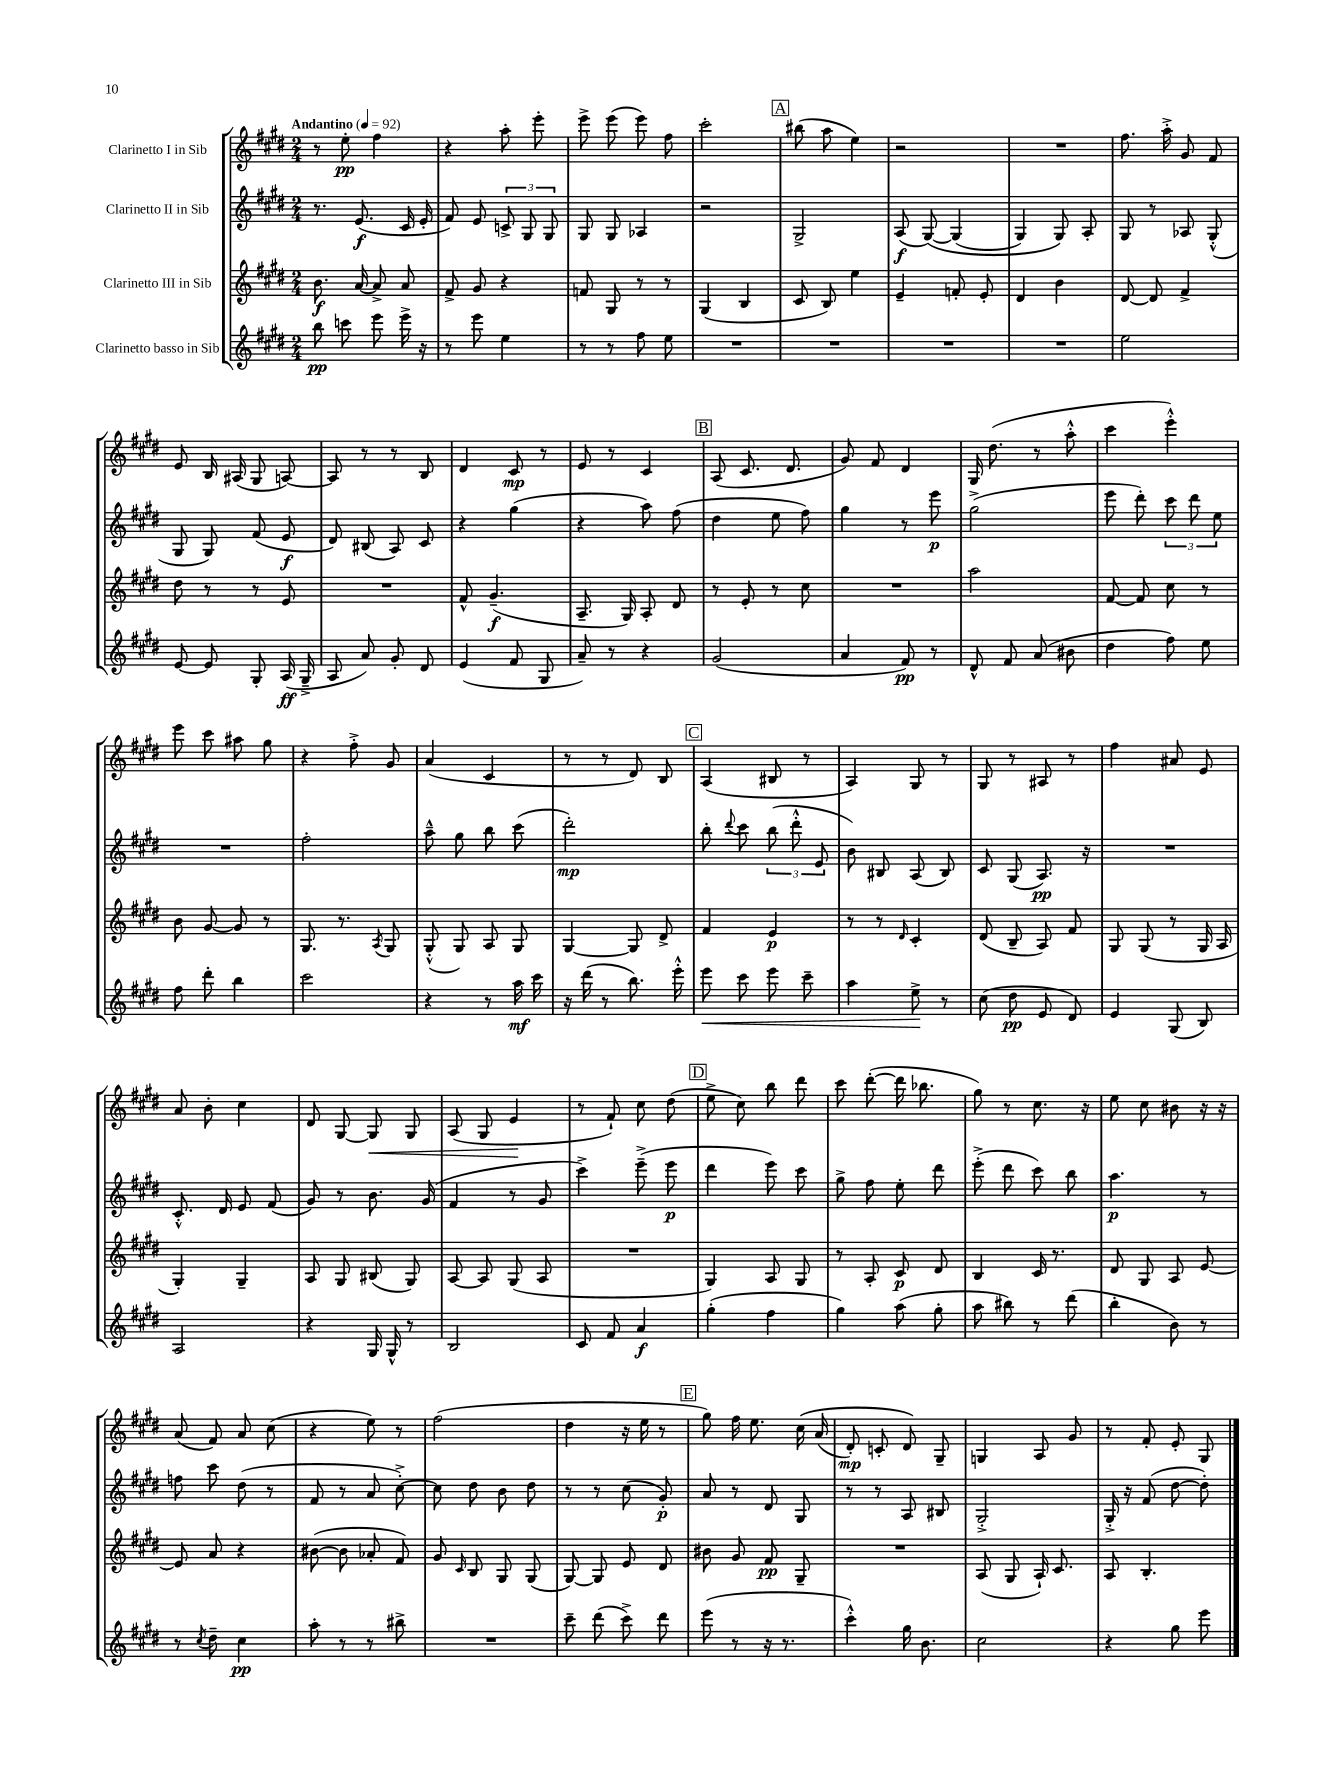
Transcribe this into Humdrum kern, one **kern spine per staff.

**kern	**dynam	**kern	**dynam	**kern	**dynam	**kern	**dynam
*part4	*part4	*part3	*part3	*part2	*part2	*part1	*part1
*staff4	*staff4	*staff3	*staff3	*staff2	*staff2	*staff1	*staff1
*I"Clarinetto basso in Sib	*	*I"Clarinetto III in Sib	*	*I"Clarinetto II in Sib	*	*I"Clarinetto I in Sib	*
*clefG2	*	*clefG2	*	*clefG2	*	*clefG2	*
*k[f#c#g#d#]	*	*k[f#c#g#d#]	*	*k[f#c#g#d#]	*	*k[f#c#g#d#]	*
*M2/4	*	*M2/4	*	*M2/4	*	*M2/4	*
*MM92	*	*MM92	*	*MM92	*	*MM92	*
=1	=1	=1	=1	=1	=1	=1	=1
!	!	!	!	!	!	!LO:TX:a:B:t=Andantino	!
8bb\	pp	8.b\	f	8.r	.	8r	.
8cccn\	.	.	.	.	.	8ee'\	pp
.	.	[16a/	.	(8.e/	f	.	.
8eee\	.	8a^/]	.	.	.	4ff#\	.
16eee^\	.	8a/	.	16c#/	.	.	.
16r	.	.	.	16e'/	.	.	.
=2	=2	=2	=2	=2	=2	=2	=2
8r	.	8f#^/	.	8f#/)	.	4r	.
8eee\	.	8g#/	.	8e/	.	.	.
4ee\	.	4r	.	12cn^/	.	8aa'\	.
.	.	.	.	12G#/	.	.	.
.	.	.	.	.	.	8eee'\	.
.	.	.	.	12G#/	.	.	.
=3	=3	=3	=3	=3	=3	=3	=3
8r	.	8fn/	.	8G#/	.	8eee^\	.
8r	.	8G#/	.	8G#/	.	(8eee\	.
8ff#\	.	8r	.	4A-X/	.	8eee\)	.
8ee\	.	8r	.	.	.	8ff#\	.
=4	=4	=4	=4	=4	=4	=4	=4
2r	.	(4G#/	.	2r	.	2ccc#'\	.
.	.	4B/	.	.	.	.	.
!!LO:REH:place=s1:t=A
=5	=5	=5	=5	=5	=5	=5	=5
2r	.	8c#/	.	2G#^/	.	(8bb#X\	.
.	.	8B/)	.	.	.	8aa\	.
.	.	4ee\	.	.	.	4ee\)	.
=6	=6	=6	=6	=6	=6	=6	=6
2r	.	4e~/	.	(8A/	f	2r	.
.	.	.	.	([8G#/)	.	.	.
.	.	8fn'/	.	(4G#/]	.	.	.
.	.	8e'/	.	.	.	.	.
=7	=7	=7	=7	=7	=7	=7	=7
2r	.	4d#/	.	4G#/)	.	2r	.
.	.	4b\	.	8G#/)	.	.	.
.	.	.	.	8A'/	.	.	.
=8	=8	=8	=8	=8	=8	=8	=8
2ee\	.	[8d#/	.	8G#/	.	8.ff#\	.
.	.	8d#/]	.	8r	.	.	.
.	.	.	.	.	.	16aa'^\	.
.	.	4f#^/	.	8A-X/	.	8g#/	.
.	.	.	.	(8G#'^^/	.	8f#/	.
!!LO:LB:g=z
=9	=9	=9	=9	=9	=9	=9	=9
[8e/	.	8dd#\	.	8G#/	.	8e/	.
8e/]	.	8r	.	8G#/)	.	16B/	.
.	.	.	.	.	.	(16A#X/	.
8G#'/	.	8r	.	(8f#/	.	8G#/	.
(16A/	ff	8e/	.	8e/	f	[8An/)	.
16G#~^/	.	.	.	.	.	.	.
=10	=10	=10	=10	=10	=10	=10	=10
8A/	.	2r	.	8d#/)	.	8A/]	.
8a/)	.	.	.	(8B#X/	.	8r	.
8g#'/	.	.	.	8A/)	.	8r	.
8d#/	.	.	.	8c#/	.	8B/	.
=11	=11	=11	=11	=11	=11	=11	=11
(4e/	.	8f#^^/	.	4r	.	4d#/	.
.	.	(4.g#~/	f	.	.	.	.
8f#/	.	.	.	(4gg#\	.	8c#/	mp
8G#/	.	.	.	.	.	8r	.
=12	=12	=12	=12	=12	=12	=12	=12
8a~/)	.	8.A~/	.	4r	.	8e/	.
8r	.	.	.	.	.	8r	.
.	.	16G#/)	.	.	.	.	.
4r	.	8A'/	.	8aa\)	.	4c#/	.
.	.	8d#/	.	(8ff#\	.	.	.
!!LO:REH:place=s1:t=B
=13	=13	=13	=13	=13	=13	=13	=13
(2g#/	.	8r	.	4dd#\	.	(8A/	.
.	.	8e'/	.	.	.	8.c#/	.
.	.	8r	.	8ee\	.	.	.
.	.	.	.	.	.	8.d#/	.
.	.	8cc#\	.	8ff#\)	.	.	.
=14	=14	=14	=14	=14	=14	=14	=14
4a/	.	2r	.	4gg#\	.	8g#/)	.
.	.	.	.	.	.	8f#/	.
8f#/)	pp	.	.	8r	.	4d#/	.
8r	.	.	.	8eee\	p	.	.
=15	=15	=15	=15	=15	=15	=15	=15
8d#^^/	.	2aa\	.	(2gg#^\	.	16G#/	.
.	.	.	.	.	.	(8.dd#\	.
8f#/	.	.	.	.	.	.	.
(8a/	.	.	.	.	.	8r	.
8b#X\	.	.	.	.	.	8aa'^^\	.
=16	=16	=16	=16	=16	=16	=16	=16
4dd#\	.	[8f#/	.	8eee\	.	4ccc#\	.
.	.	8f#/]	.	8ddd#'\)	.	.	.
8ff#\)	.	8cc#\	.	12ccc#\	.	4eee'^^\)	.
.	.	.	.	12ddd#\	.	.	.
8ee\	.	8r	.	.	.	.	.
.	.	.	.	12ee\	.	.	.
!!LO:LB:g=z
=17	=17	=17	=17	=17	=17	=17	=17
8ff#\	.	8b\	.	2r	.	8eee\	.
8ddd#'\	.	[8g#/	.	.	.	8ccc#\	.
4bb\	.	8g#/]	.	.	.	8aa#X\	.
.	.	8r	.	.	.	8gg#\	.
=18	=18	=18	=18	=18	=18	=18	=18
2ccc#\	.	8.G#/	.	2ff#'\	.	4r	.
.	.	8.r	.	.	.	.	.
.	.	.	.	.	.	8ff#'^\	.
.	.	8qA/	.	.	.	.	.
.	.	8G#/	.	.	.	8g#/	.
=19	=19	=19	=19	=19	=19	=19	=19
4r	.	(8G#'^^/	.	8aa~^^\	.	(4a/	.
.	.	8G#/)	.	8gg#\	.	.	.
8r	.	8A/	.	8bb\	.	4c#/	.
16aa\	mf	8G#/	.	(8ccc#\	.	.	.
16ccc#\	.	.	.	.	.	.	.
=20	=20	=20	=20	=20	=20	=20	=20
16r	.	[4G#/	.	2ddd#'\)	mp	8r	.
(16ddd#\	.	.	.	.	.	.	.
8r	.	.	.	.	.	8r	.
8.bb\)	.	8G#/]	.	.	.	8d#/)	.
.	.	8d#^/	.	.	.	8B/	.
16eee'^^\	.	.	.	.	.	.	.
!!LO:REH:place=s1:t=C
=21	=21	=21	=21	=21	=21	=21	=21
!	!LO:HP:b	!	!	!	!	!	!
8eee\	<	4f#/	.	8bb'\	.	(4A/	.
.	.	.	.	8qqddd#/	.	.	.
8ccc#\	.	.	.	8ccc#\	.	.	.
8eee\	.	4e/	p	(12bb\	.	8B#X/	.
.	.	.	.	12ddd#'^^\	.	.	.
8ccc#~\	.	.	.	.	.	8r	.
.	.	.	.	12e/	.	.	.
=22	=22	=22	=22	=22	=22	=22	=22
4aa\	.	8r	.	8b\)	.	4A/)	.
.	.	8r	.	8B#X/	.	.	.
.	.	16qqd#/	.	.	.	.	.
8ee^\	.	4c#'/	.	(8A/	.	8G#/	.
8r	[	.	.	8B#/)	.	8r	.
=23	=23	=23	=23	=23	=23	=23	=23
(8cc#\	.	(8d#/	.	8c#/	.	8G#/	.
8dd#\	pp	8B~/	.	(8G#/	.	8r	.
8e/	.	8A/)	.	8.A/)	pp	8A#X/	.
8d#/)	.	8f#/	.	.	.	8r	.
.	.	.	.	16r	.	.	.
=24	=24	=24	=24	=24	=24	=24	=24
4e/	.	8G#/	.	2r	.	4ff#\	.
.	.	(8G#/	.	.	.	.	.
(8G#/	.	8r	.	.	.	8a#X/	.
8B/)	.	16G#/	.	.	.	8e/	.
.	.	16A/	.	.	.	.	.
!!LO:LB:g=z
=25	=25	=25	=25	=25	=25	=25	=25
2A/	.	4G#'/)	.	8.c#'^^/	.	8a/	.
.	.	.	.	.	.	8b'\	.
.	.	.	.	16d#/	.	.	.
.	.	4G#~/	.	8e/	.	4cc#\	.
.	.	.	.	(8f#/	.	.	.
=26	=26	=26	=26	=26	=26	=26	=26
4r	.	8A/	.	8g#/)	.	8d#/	.
.	.	8G#/	.	8r	.	[8G#/	.
!	!	!	!	!	!	!	!LO:HP:b
16G#/	.	(8B#X/	.	8.b\	.	8G#/]	<
16G#^^/	.	.	.	.	.	.	.
8r	.	8G#/)	.	.	.	8G#/	.
.	.	.	.	(16g#/	.	.	.
=27	=27	=27	=27	=27	=27	=27	=27
2B/	.	[8A/	.	4f#/	.	(8A/	.
.	.	8A/]	.	.	.	8G#/	.
.	.	(8G#/	.	8r	.	4e/	.
.	.	8A/	.	8g#/	.	.	.
.	.	.	.	.	.	.	[
=28	=28	=28	=28	=28	=28	=28	=28
8c#/	.	2r	.	4ccc#^\)	.	8r	.
8f#/	.	.	.	.	.	8f#`/)	.
4a/	f	.	.	(8eee~^\	.	8cc#\	.
.	.	.	.	8eee\	p	(8dd#\	.
!!LO:REH:place=s1:t=D
=29	=29	=29	=29	=29	=29	=29	=29
(4gg#'\	.	4G#/)	.	4ddd#\	.	8ee^\	.
.	.	.	.	.	.	8cc#\)	.
4ff#\	.	8A/	.	8eee\)	.	8bb\	.
.	.	8G#/	.	8ccc#\	.	8ddd#\	.
=30	=30	=30	=30	=30	=30	=30	=30
4gg#\)	.	8r	.	8gg#^\	.	8ccc#\	.
.	.	8A'/	.	8ff#\	.	([8ddd#'\	.
(8aa\	.	8c#/	p	8ee'\	.	16ddd#\]	.
.	.	.	.	.	.	8.bb-X\	.
8gg#'\	.	8d#/	.	8ddd#\	.	.	.
=31	=31	=31	=31	=31	=31	=31	=31
8aa\	.	4B/	.	(8eee'^\	.	8gg#\)	.
8bb#X\)	.	.	.	8ddd#\	.	8r	.
8r	.	16c#/	.	8ccc#\)	.	8.cc#\	.
.	.	8.r	.	.	.	.	.
(8ddd#\	.	.	.	8bb\	.	.	.
.	.	.	.	.	.	16r	.
=32	=32	=32	=32	=32	=32	=32	=32
4bb'\	.	8d#/	.	4.aa\	p	8ee\	.
.	.	8G#/	.	.	.	8cc#\	.
8b\)	.	8A/	.	.	.	8b#X\	.
8r	.	[8e/	.	8r	.	16r	.
.	.	.	.	.	.	16r	.
!!LO:LB:g=z
=33	=33	=33	=33	=33	=33	=33	=33
8r	.	8e/]	.	8ffn\	.	(8a/	.
8qcc#/	.	.	.	.	.	.	.
8dd#~\	.	8a/	.	8ccc#\	.	8f#/)	.
4cc#\	pp	4r	.	(8dd#\	.	8a/	.
.	.	.	.	8r	.	(8cc#\	.
=34	=34	=34	=34	=34	=34	=34	=34
8aa'\	.	([8b#X\	.	8f#/	.	4r	.
8r	.	8b#\]	.	8r	.	.	.
8r	.	8a-X'/	.	8a/	.	8ee\)	.
8bb#X^\	.	8f#/)	.	[8cc#'^\)	.	8r	.
=35	=35	=35	=35	=35	=35	=35	=35
2r	.	8g#/	.	8cc#\]	.	(2ff#\	.
.	.	16qqc#/	.	.	.	.	.
.	.	8B/	.	8dd#\	.	.	.
.	.	8G#/	.	8b\	.	.	.
.	.	(8G#/	.	8dd#\	.	.	.
=36	=36	=36	=36	=36	=36	=36	=36
8ccc#~\	.	[8G#/)	.	8r	.	4dd#\	.
(8ddd#\	.	8G#/]	.	8r	.	.	.
8ccc#^\)	.	8e/	.	(8cc#\	.	16r	.
.	.	.	.	.	.	16ee\	.
8ddd#\	.	8d#/	.	8g#'/)	p	8r	.
!!LO:REH:place=s1:t=E
=37	=37	=37	=37	=37	=37	=37	=37
(8eee\	.	8b#X\	.	8a/	.	8gg#\)	.
8r	.	8g#/	.	8r	.	16ff#\	.
.	.	.	.	.	.	8.ee\	.
16r	.	8f#/	pp	8d#/	.	.	.
8.r	.	.	.	.	.	.	.
.	.	8G#~/	.	8G#/	.	(16cc#\	.
.	.	.	.	.	.	(16a/	.
=38	=38	=38	=38	=38	=38	=38	=38
4ccc#'^^\)	.	2r	.	8r	.	8d#'/)	mp
.	.	.	.	8r	.	8cn'/	.
16gg#\	.	.	.	8A/	.	8d#/)	.
8.b\	.	.	.	.	.	.	.
.	.	.	.	8B#X/	.	8G#~/	.
=39	=39	=39	=39	=39	=39	=39	=39
2cc#\	.	(8A/	.	2G#'^/	.	4Gn/	.
.	.	8G#/	.	.	.	.	.
.	.	16A`/)	.	.	.	8A/	.
.	.	8.c#/	.	.	.	.	.
.	.	.	.	.	.	8g#/	.
=40	=40	=40	=40	=40	=40	=40	=40
4r	.	8A/	.	16G#'^/	.	8r	.
.	.	.	.	16r	.	.	.
.	.	4.B'/	.	(8f#/	.	8f#'/	.
8gg#\	.	.	.	[8dd#\	.	8e'/	.
8eee\	.	.	.	8dd#'\])	.	8G#/	.
==	==	==	==	==	==	==	==
*-	*-	*-	*-	*-	*-	*-	*-
